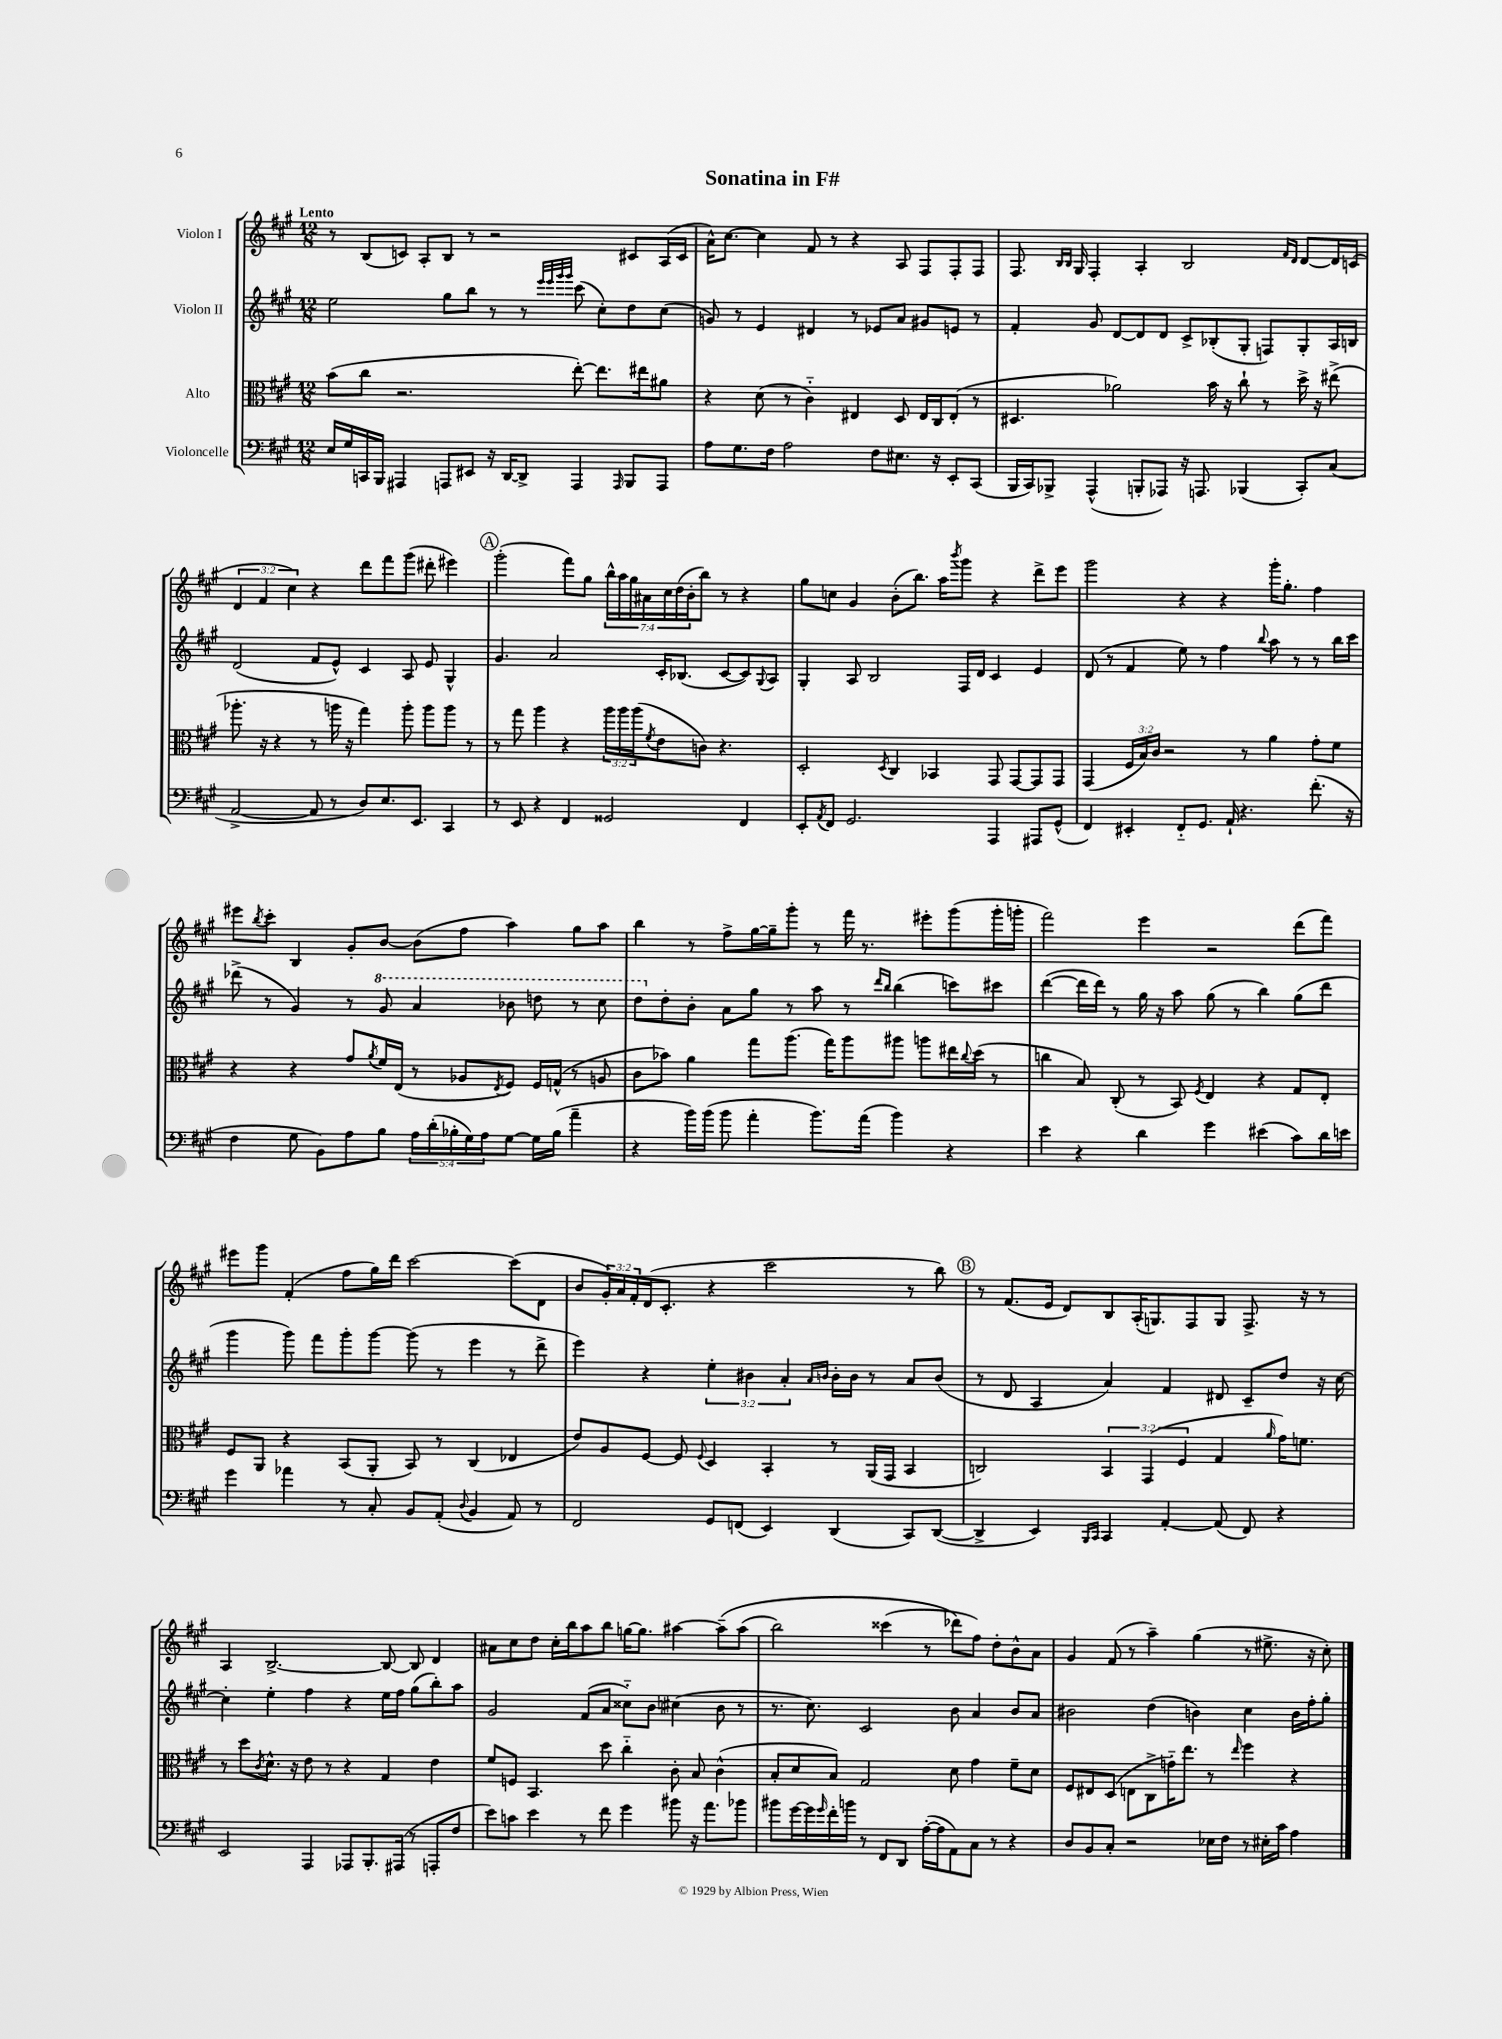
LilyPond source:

\header { title = "Sonatina in F#" }
<<
\new StaffGroup <<
\new Staff = "s0" \with { instrumentName = "Violon I" } {
    \clef treble \key a \major \numericTimeSignature \time 12/8 \override Staff.TupletNumber.text = #tuplet-number::calc-fraction-text \tempo "Lento"
    r8 b8( c'8) a8-. b8 r8 r2 cis'8 a16( cis'16 |
    a'16-^) cis''8.~ cis''4 fis'8 r8 r4 a8 fis8 fis8-. fis8 |
    fis8. \grace { b16 b16 } gis16 fis4-. a4-. b2 \grace { fis'16 d'16 } d'8~ d'16 c'16( |
    \tuplet 3/2 { d'4 fis'4 cis''4) } r4 d'''8 fis'''8 gis'''8( dis'''8-. eis'''4) |
    \mark \markup { \circle "A" } gis'''2-.( fis'''8) gis''8 \tuplet 7/4 { b''16-^ a''16 gis''16 ais'16 cis''16 d''16( b'16-. } b''8) r8 r4 |
    gis''8 c''8 gis'4 b'8-.( b''8.) a''16 \acciaccatura { b'''8 } gis'''8 r4 d'''8-> e'''8 |
    gis'''2 r4 r4 gis'''16-. gis''8.-. fis''4 |
    eis'''8 \acciaccatura { b''8 } cis'''8-. b4 gis'8-. b'8~ b'8( fis''8 a''4) gis''8 a''8 |
    b''4 r8 fis''8-> gis''16~ gis''16-- gis'''8-. r8 fis'''16 r8. eis'''8-. gis'''8( gis'''16-. g'''16-. |
    fis'''2) e'''4 r2 d'''8( fis'''8) |
    eis'''8 gis'''8 fis'4-.( fis''8 gis''16) d'''16 cis'''2~ cis'''8( d'8 |
    b'8 \tuplet 3/2 { gis'16-.) a'16 fis'16-. } d'16( cis'8.-. r4 cis'''2 r8 b''8) |
    \mark \markup { \circle "B" } r8 fis'8.( e'16 d'8) b8 a16-.( g8.) fis8 g8 fis8.-> r16 r8 |
    a4 b2.~-> b8~ b8 d'4 |
    ais'8 cis''8 d''8 cis''16-. b''16 a''8 b''8 g''16~ g''8. ais''4~ ais''8--\( ais''8( |
    b''2) cisis'''4( r8 des'''8\) fis''8) d''8-. b'8-^ a'8 |
    gis'4 fis'8( r8 a''4--) gis''4( r8 eis''8.-> r16 cis''8-.) \bar "|." |
}
\new Staff = "s1" \with { instrumentName = "Violon II" } {
    \clef treble \key a \major \numericTimeSignature \time 12/8 \override Staff.TupletNumber.text = #tuplet-number::calc-fraction-text
    e''2 gis''8 b''8 r8 r8 \grace { e'''32 e'''32 gis'''32 gis'''32 } cis'''8( cis''8-.) d''8 cis''8( |
    g'8) r8 e'4 dis'4 r8 ees'8 a'8 gis'8 e'8 r8 |
    fis'4-. gis'8 d'8~ d'8 d'8 cis'8-> bes8-.( gis8-. f8) gis8-. a16 b16 |
    d'2( fis'8 e'8-^) cis'4 a8 e'8 gis4-^ |
    \mark \markup { \circle "A" } gis'4. a'2 cis'16-. bes8.( cis'8~ cis'8) \appoggiatura { gis8 } a8 |
    gis4-. a8 b2 fis16 d'16 cis'4 e'4 |
    d'8( r8 fis'4 e''8) r8 fis''4 \appoggiatura { b''8 } a''8 r8 r8 b''16 cis'''16 |
    des'''8->( r8 gis'4) r8 \ottava #1 gis''8 a''4 bes''8 d'''8 r8 cis'''8 |
    d'''8 \ottava #0 d''8-. b'8-. a'8 gis''8 r8 a''8 r8 \grace { d'''16 b''16 } b''4( c'''8) cis'''8 |
    d'''4~( d'''16 d'''16) r8 gis''16 r16 a''8 gis''8( r8 b''4) gis''8( d'''8 |
    gis'''4 gis'''8) fis'''8 gis'''8-. gis'''8~ gis'''8( r8 e'''4 r8 d'''8-> |
    e'''4) r4 \tuplet 3/2 { e''4-. bis'4 a'4-. } \grace { a'16 b'16 } b'16-. b'16 r8 a'8 b'8( |
    \mark \markup { \circle "B" } r8 d'8 a4 a'4) fis'4 dis'8 cis'8-- d''8 r16 cis''16~ |
    cis''4-. e''4-. fis''4 r4 e''16 fis''16 gis''8( b''8-.) a''8 |
    gis'2 fis'8( a'8 cisis''8-_) b'8 cis''4( b'8 r8 |
    r8. cis''8.) cis'2 b'8 a'4 b'8 a'8 |
    bis'2 d''4( b'4) cis''4 b'16 fis''16-. gis''8-. \bar "|." |
}
\new Staff = "s2" \with { instrumentName = "Alto" } {
    \clef alto \key a \major \numericTimeSignature \time 12/8 \override Staff.TupletNumber.text = #tuplet-number::calc-fraction-text
    b'8( cis''8 r2. e''8~-.) e''8. eis''16 ais'8 |
    r4 d'8( r8 cis'4-_) eis4 d8 eis16 cis16 eis8-.( r8 |
    dis4. aes'2) b'16 r16 cis''8-! r8 d''16-> r16 eis''8->( |
    aes''8.-. r16 r4 r8 a''16 r16 gis''4) a''8-. a''8 a''8 r8 |
    \mark \markup { \circle "A" } r8 gis''8 a''4 r4 \tuplet 3/2 { a''16 a''16 a''16( } \acciaccatura { fis'8 } e'8 c'8) r4. |
    d2-. \acciaccatura { d8 } cis4 bes,4 gis,8 gis,8~ gis,8 gis,8 |
    gis,4( \tuplet 3/2 { fis16 b16) cis'16 } r2 r8 a'4 gis'8-. fis'8 |
    r4 r4 gis'8 \acciaccatura { a'8 } fis'16 e16( r8 aes8 \acciaccatura { e8 } fis8) fis16 g16-^( r8 a8 |
    cis'8 bes'8) a'4 gis''8 a''8.( gis''16) a''8 ais''8 a''8 eis''16 \appoggiatura { cis''8 } d''16( r8 |
    c''4 b8) cis8-.( r8 b,8) \acciaccatura { fis8 } e4 r4 gis8 e8-. |
    fis8 a,8 r4 b,8( a,8-. b,8) r8 cis4( ees4 |
    e'8) a8 fis8~ fis8 \appoggiatura { fis8 } d4 b,4-. r8 a,16( gis,16 b,4 |
    \mark \markup { \circle "B" } c2) \tuplet 3/2 { b,4 gis,4( fis4 } gis4 \grace { a'16 } gis'16) f'8. |
    r8 d''8 \acciaccatura { cis'8 } d'8.-^ r16 e'8 r8 r4 gis4 e'4 |
    fis'8 f8 b,4. d''8 cis''4-_ cis'8-. b8 cis'4-^( |
    b8-. d'8 b8) gis2 d'8 gis'4 fis'8-- d'8 |
    fis8 eis8 d8( e8 cis8-> g'16-_) e''8. r8 \grace { e''16 } fis''4 r4 \bar "|." |
}
\new Staff = "s3" \with { instrumentName = "Violoncelle" } {
    \clef bass \key a \major \numericTimeSignature \time 12/8 \override Staff.TupletNumber.text = #tuplet-number::calc-fraction-text
    e16 gis16 c,16 b,,16 ais,,4 a,,8 eis,8 r16 d,16~ d,8-> a,,4 \grace { a,,16 } b,,8 a,,8 |
    a8 gis8. fis16 a2 fis8 eis8. r16 e,8-. cis,8( |
    b,,16 cis,16) bes,,8-> a,,4-^( b,,8-. aes,,8) r16 a,,8. bes,,4( cis,8-.) cis8( |
    a,2~-> a,8 r8 d8) e8. e,8. cis,4 |
    \mark \markup { \circle "A" } r8 e,8 r4 fis,4 gisis,2 fis,4 |
    e,8-. \acciaccatura { a,8 } fis,8 gis,2. a,,4 ais,,8 gis,8-^( |
    fis,4) eis,4-. fis,8-_ gis,8. a,16-! r4. fis'8.-.( r16 |
    fis4 gis8 b,8) a8 b8 \tuplet 5/4 { a16 d'16-.( bes16-. gis16) a16 } gis8~ gis16 bes16( a'4-- |
    r4 b'16) b'16( b'8 a'4-. b'8.) a'16( b'4) r4 |
    e'4 r4 d'4 gis'4 eis'4( cis'8) d'16 e'16 |
    gis'4 aes'4 r8 cis8-. b,8 a,8-.( \appoggiatura { d8 } b,4 a,8) r8 |
    fis,2 gis,8 f,8( e,4) d,4( cis,8) d,8~( |
    \mark \markup { \circle "B" } d,4-> e,4) \grace { b,,16 cis,16 } cis,4 a,4~-. a,8( fis,8) r4 |
    e,2 a,,4 aes,,8 b,,8.-. ais,,16( r8 a,,8-. fis8 |
    e'8) c'8 e'4 r8 fis'8 gis'4 bis'8 r16 a'8. bes'8 |
    bis'8 gis'16~ gis'16 \grace { gis'16 } fis'16-. b'16 r8 fis,8 d,8 a16~-.( a16 a,8) cis8 r8 r4 |
    d8 b,8 cis8-. r2 ees16 fis16 r8 eis16-. cis'16 a4 \bar "|." |
}
>>
>>
\layout { \context { \Score \remove "Bar_number_engraver" } }
